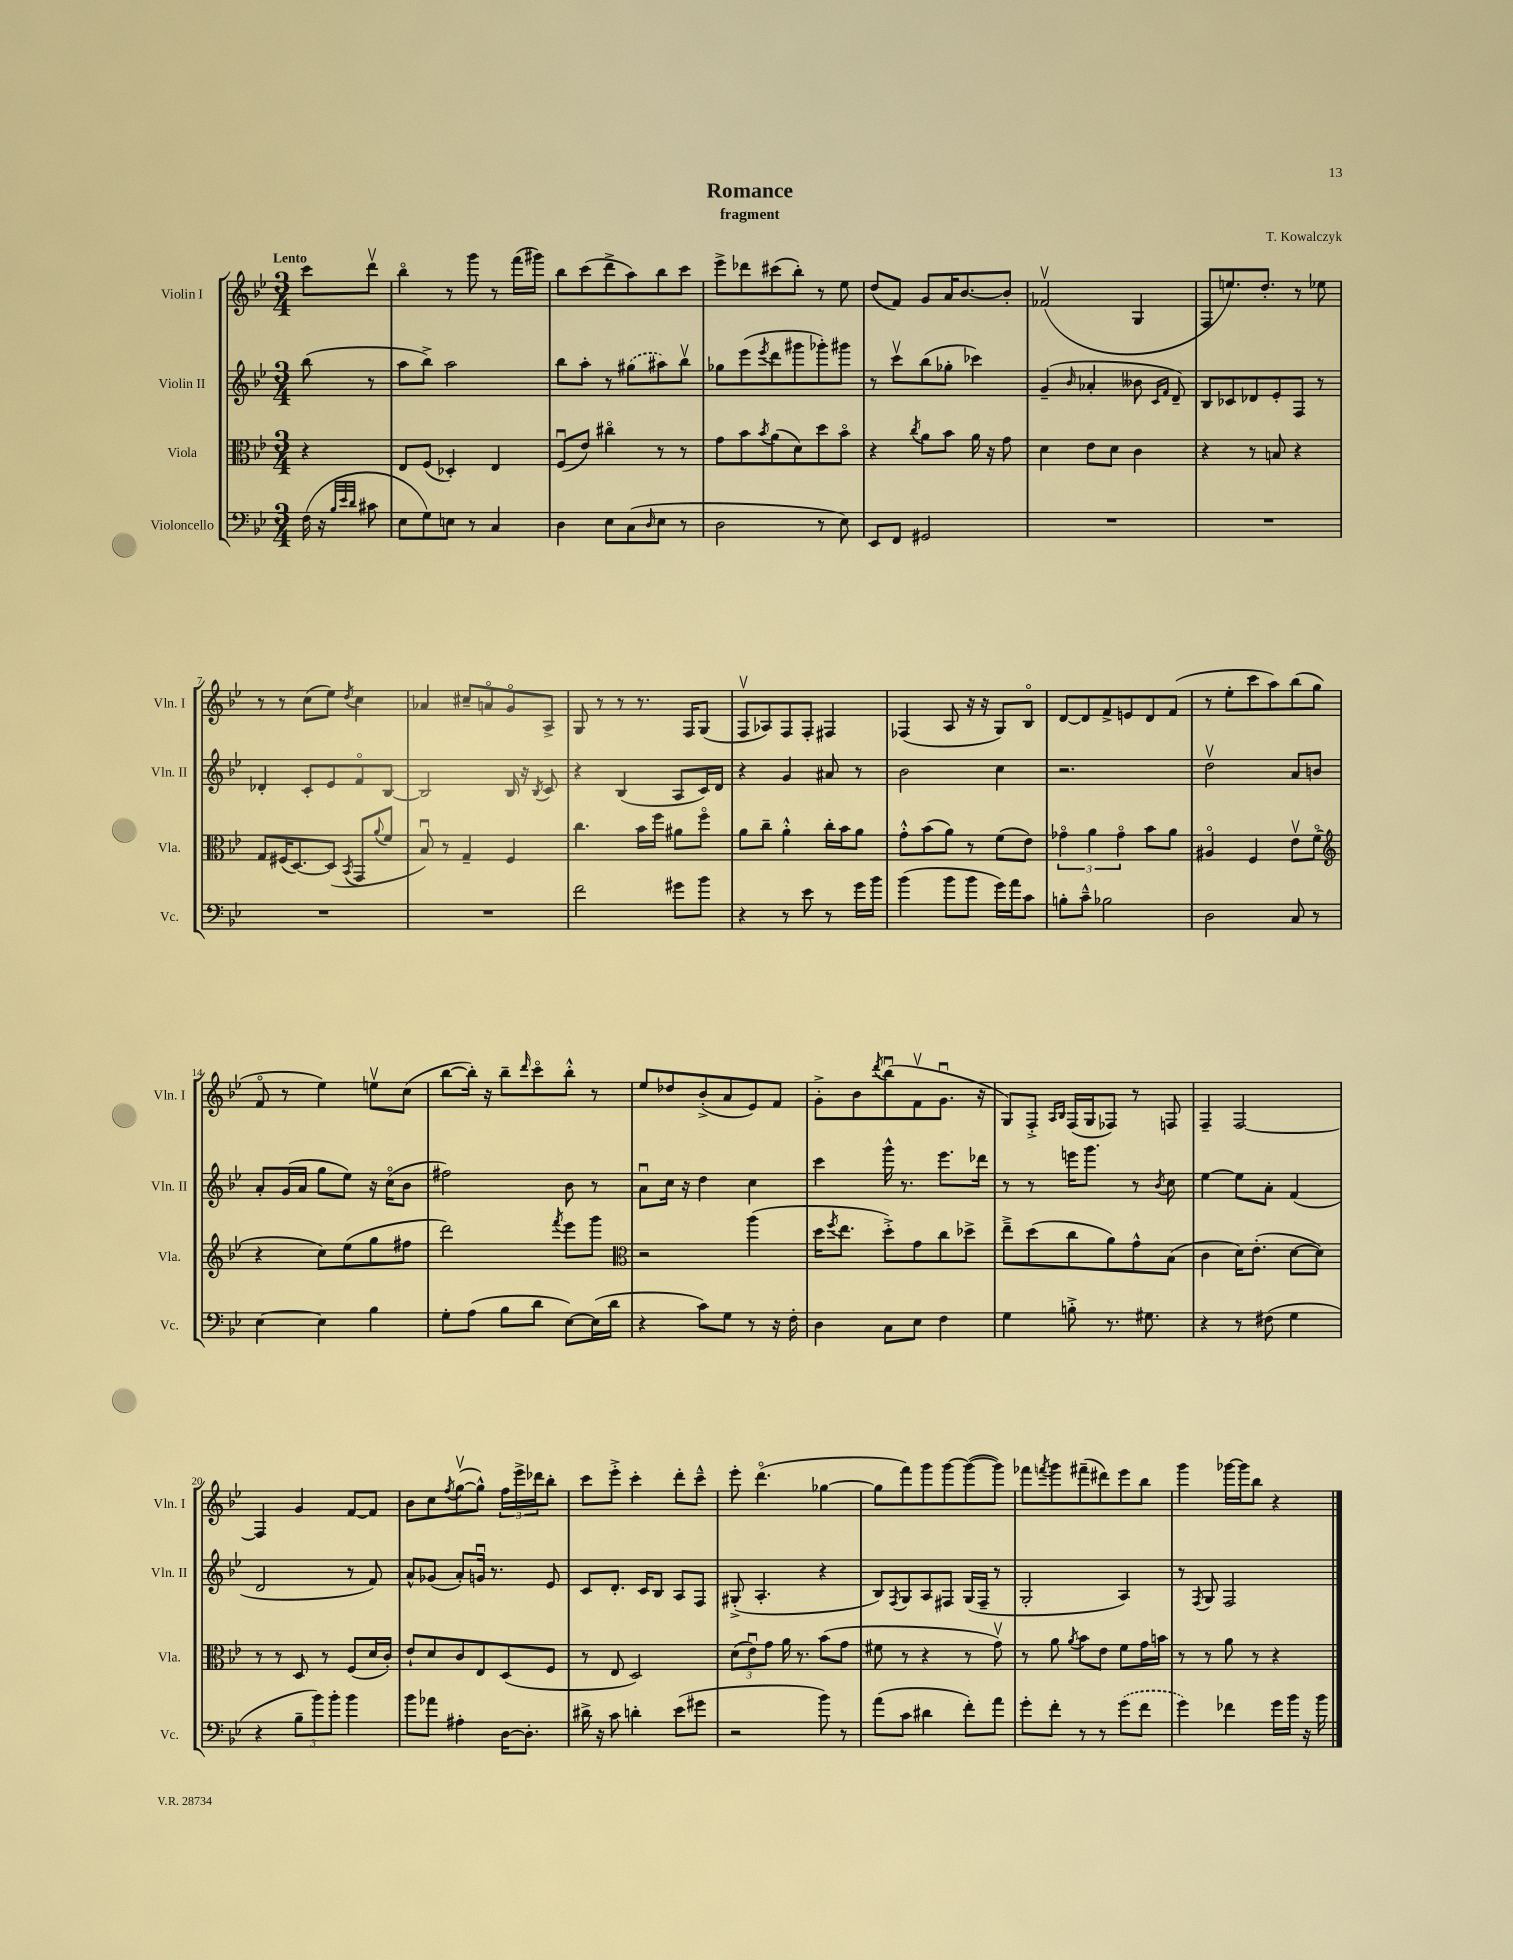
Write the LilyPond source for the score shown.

\header { title = "Romance" composer = "T. Kowalczyk" subtitle = "fragment" }
<<
\new StaffGroup <<
\new Staff = "s0" \with { instrumentName = "Violin I" shortInstrumentName = "Vln. I" } {
    \clef treble \key bes \major \numericTimeSignature \time 3/4 \partial 4 \tempo "Lento"
    c'''8 d'''8\upbow |
    bes''4\flageolet r8 g'''8 r8 f'''16( gis'''16) |
    bes''8 c'''8( d'''8-> a''8) bes''8 c'''8 |
    ees'''8-> des'''8 cis'''8( bes''8-.) r8 ees''8 |
    d''8( f'8) g'8 a'16 bes'8.~ bes'8-. |
    fes'2\upbow( g4 |
    f8 e''8.) d''8.-. r8 ees''8 |
    r8 r8 c''8( ees''8) \acciaccatura { d''8 } c''4 |
    aes'4 cis''8-- a'8\flageolet g'8\flageolet a8-> |
    g8 r8 r8 r8. f16 g8( |
    f8\upbow aes8) f8 f8-. fis4 |
    fes4( a8 r16 r16 g8) bes8\flageolet |
    d'8~ d'8 f'8-> e'8 d'8 f'8( |
    r8 ees''8-. c'''8 a''8) bes''8( g''8 |
    f'8\flageolet r8 ees''4) e''8\upbow c''8( |
    bes''8~ bes''16-.) r16 bes''8-- \grace { d'''16 } c'''8\flageolet bes''8-.-^ r8 |
    ees''8 des''8 bes'8-.->( a'8 ees'8) f'8 |
    g'8-.-> bes'8 \acciaccatura { d'''8 } bes''8\downbow( f'8\upbow g'8.\downbow r16 |
    g8) f8-.-> \grace { a16 bes16 } f16( g16 fes8) r8 f8 |
    f4-- f2~ |
    f4 g'4 f'8~ f'8 |
    bes'8 c''8 \acciaccatura { f''8 } g''8~\upbow( g''8-^) \tuplet 3/2 { f''16 ees'''16-> des'''16 } bes''8-. |
    c'''8 ees'''8-.-> c'''4-. d'''8-. c'''8---^ |
    ees'''8-. d'''4.\flageolet( ges''4~ |
    ges''8 f'''8) g'''8 g'''8~ g'''8~( g'''8) |
    fes'''8 \acciaccatura { f'''8 } g'''8 fis'''8--( dis'''8) ees'''8 bes''8 |
    g'''4 ges'''16~ ges'''16 bes''8 r4 \bar "|." |
}
\new Staff = "s1" \with { instrumentName = "Violin II" shortInstrumentName = "Vln. II" } {
    \clef treble \key bes \major \numericTimeSignature \time 3/4 \partial 4
    bes''8( r8 |
    a''8 bes''8->) a''2 |
    bes''8 a''8-. r8 \once \slurDashed gis''8( ais''8) bes''8\upbow |
    ges''8 ees'''8( \acciaccatura { ees'''8 } d'''8 gis'''8 ges'''8-.) gis'''8 |
    r8 c'''8\upbow bes''8( ges''8-. ces'''4) |
    g'4--( \grace { bes'16 } aes'4-. beses'8 \grace { c'16 f'16 } d'8--) |
    bes8 ces'8 des'8 ees'8-. f8 r8 |
    des'4-. c'8-. ees'8 f'8\flageolet bes8~ |
    bes2 bes16 r16 \acciaccatura { bes8 } c'8 |
    r4 bes4( a8 c'16) d'16 |
    r4 g'4 ais'8 r8 |
    bes'2 c''4 |
    r2. |
    d''2\upbow a'8 b'8 |
    a'8-. g'16( a'16 g''8 ees''8) r16 c''16\flageolet( bes'8 |
    fis''2) bes'8 r8 |
    a'8\downbow c''16 r16 d''4 c''4 |
    c'''4 g'''16-^ r8. ees'''8. des'''16 |
    r8 r8 e'''16 g'''8. r8 \acciaccatura { bes'8 } c''8 |
    ees''4~ ees''8 a'8-. f'4( |
    d'2 r8 f'8) |
    a'8-^ ges'8( a'8-.) g'16\downbow r8. ees'8 |
    c'8 d'8.-. c'16 bes8 a8 f8 |
    gis8-.->( a4.-. r4 |
    bes8) \acciaccatura { f8 } g8 a8 fis8 g16( fis16-- r8 |
    g2-. a4) |
    r8 \acciaccatura { f8 } g8 f2 \bar "|." |
}
\new Staff = "s2" \with { instrumentName = "Viola" shortInstrumentName = "Vla." } {
    \clef alto \key bes \major \numericTimeSignature \time 3/4 \partial 4
    r4 |
    ees8 f8( des4-.) ees4 |
    f8\downbow( ees'8) cis''4\flageolet r8 r8 |
    g'8 bes'8 \acciaccatura { bes'8 } a'8( d'8) d''8 bes'8\flageolet |
    r4 \acciaccatura { c''8 } a'8 bes'8 a'16 r16 g'8 |
    d'4 ees'8 d'8 c'4 |
    r4 r8 b8 r4 |
    g8 fis16( d8.~) d8( \acciaccatura { bes,8 } g,8 \appoggiatura { a'8 } f'8 |
    bes8\downbow) r8 g4-- f4 |
    c''4. bes'16 f''16 ais'8 f''8\flageolet |
    a'8 c''8-- a'4-.-^ c''16-. bes'16 a'8 |
    g'8-.-^ bes'8( a'8) r8 f'8( ees'8) |
    \tuplet 3/2 { ges'4\flageolet a'4 ges'4\flageolet } bes'8 a'8 |
    ais4\flageolet f4 ees'8\upbow f'8\flageolet( |
    \clef treble r4 c''8) ees''8( g''8 fis''8 |
    d'''2) \acciaccatura { f'''8 } ees'''8 g'''8 |
    \clef alto r2 a''4( |
    d''16 \acciaccatura { f''8 } ees''8. d''8-.->) g'8 c''8 des''8-> |
    ees''8---> d''8( c''8 a'8) g'8-^ bes8( |
    c'4 d'16) ees'8.-.( d'8~ d'8) |
    r8 r8 d8 r8 f8( d'16 c'16-.) |
    ees'8-! d'8 c'8 ees8 d8( f8 |
    r8 ees8 d2) |
    \tuplet 3/2 { d'8( ees'8\downbow) g'8 } a'16 r8. bes'8( g'8 |
    fis'8 r8 r4 r8 g'8\upbow) |
    r8 a'8 \acciaccatura { a'8 } bes'8 ees'8 f'8 g'16 b'16 |
    r8 r8 a'8 r8 r4 \bar "|." |
}
\new Staff = "s3" \with { instrumentName = "Violoncello" shortInstrumentName = "Vc." } {
    \clef bass \key bes \major \numericTimeSignature \time 3/4 \partial 4
    f16( r16 \grace { bes32 ees'32 d'32 } cis'8 |
    ees8 g8) e8 r8 c4 |
    d4 ees8 c8( \grace { d16 } ees8 r8 |
    d2 r8 ees8) |
    ees,8 f,8 gis,2 |
    R2. |
    R2. |
    R2. |
    R2. |
    f'2 gis'8 bes'8 |
    r4 r8 ees'8 r8 g'16 bes'16 |
    bes'4( bes'8 bes'8 g'16) a'16 c'8 |
    b8-. c'8---^ bes2 |
    d2 c8 r8 |
    ees4~ ees4 bes4 |
    g8-. a8( bes8 d'8 ees8~) ees16( d'16 |
    r4 c'8) g8 r8 r16 f16-. |
    d4 c8 ees8 f4 |
    g4 b8-.-> r8. gis8. |
    r4 r8 fis8( g4 |
    r4 \tuplet 3/2 { bes8-- bes'8) bes'8-. } bes'4 |
    bes'8 aes'8 ais4-. d16~ d8.-. |
    dis'16-> r16 c'8 d'4-. ees'8( gis'8 |
    r2 bes'8) r8 |
    a'8( c'8 dis'4 f'8-.) a'8 |
    g'8-. f'8-. r8 r8 \once \slurDashed g'8( f'8 |
    g'4) fes'4 g'16 bes'16 r16 bes'16 \bar "|." |
}
>>
>>
